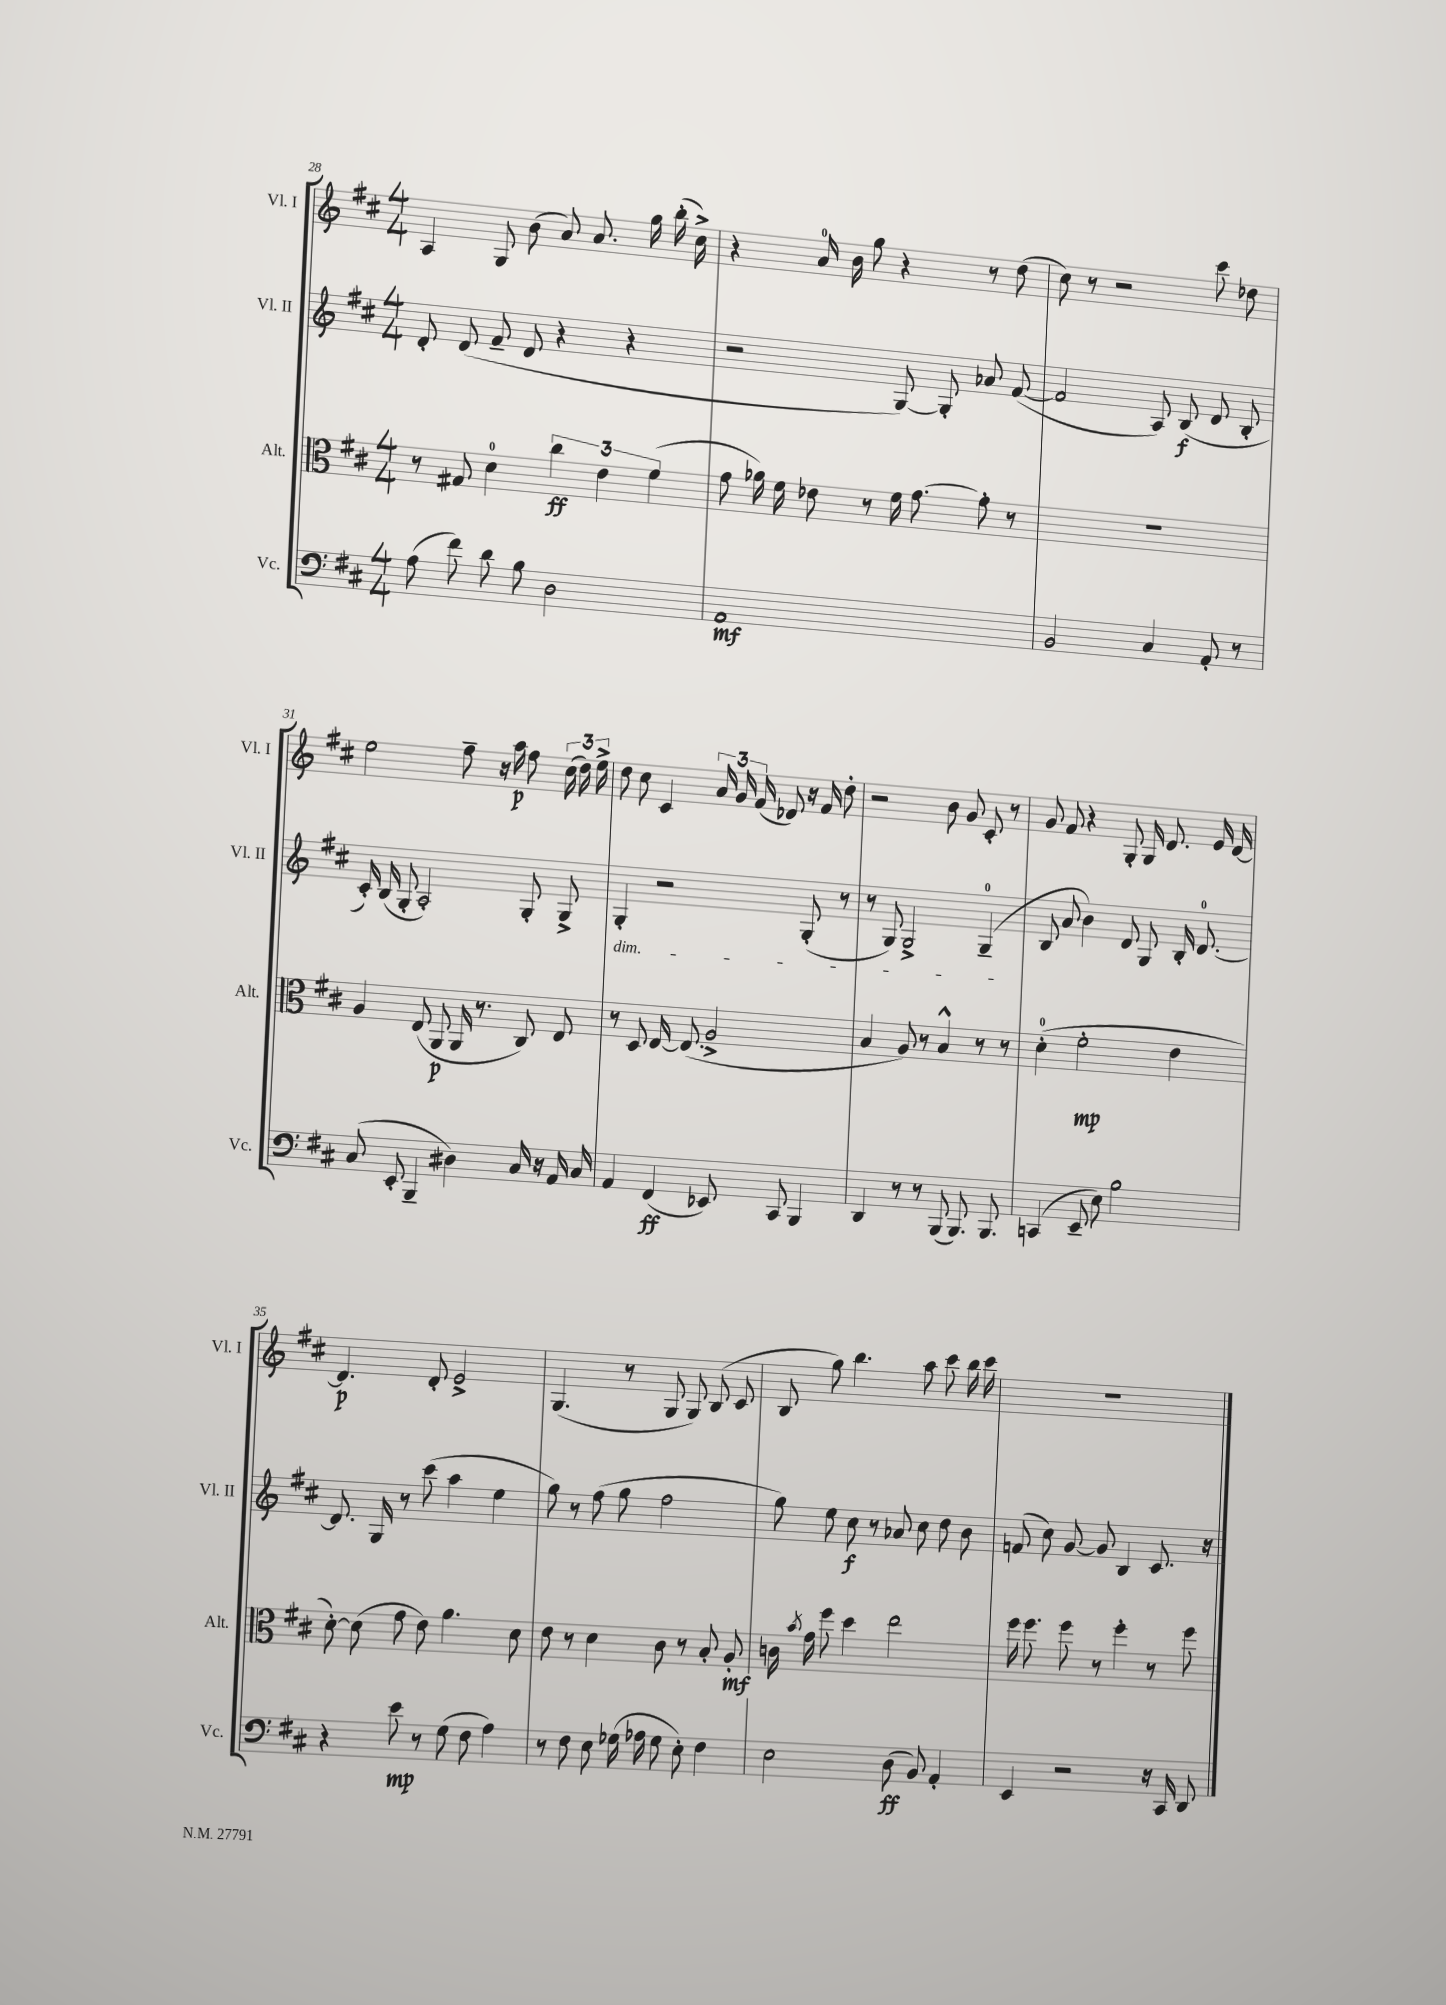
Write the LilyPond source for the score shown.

<<
\new StaffGroup <<
\new Staff = "s0" \with { instrumentName = "Vl. I" shortInstrumentName = "Vl. I" } {
    \clef treble \key d \major \numericTimeSignature \time 4/4
    \autoBeamOff a4 g8 b'8( a'8) a'8. g''16 b''16-.( cis''16->) |
    r4 a'16-0 b'16 g''8 r4 r8 d''8( |
    cis''8) r8 r2 cis'''8 des''8 |
    e''2 fis''8-- r16 a''16\p fis''8 \tuplet 3/2 { cis''16( d''16) e''16-> } |
    d''8 cis''8 cis'4 \tuplet 3/2 { a'16 g'16 fis'16( } des'8) r16 fis'16 d''8-. |
    r2 b'8 g'8 cis'8-. r8 |
    g'8 fis'8 r4 g8-. g16 d'8. e'16 d'16~ |
    d'4.\p d'8-. e'2-> |
    g4.( r8 g8 g8) b8( cis'8 |
    b8 g''8) b''4. a''8 cis'''8 b''16 cis'''16 |
    r1 \bar "|." |
}
\new Staff = "s1" \with { instrumentName = "Vl. II" shortInstrumentName = "Vl. II" } {
    \clef treble \key d \major \numericTimeSignature \time 4/4
    \autoBeamOff d'8-. d'8( fis'8-- d'8 r4 r4 |
    r2 g8~) g8-. aes'8 fis'8~( |
    fis'2 a8) b8\f( d'8 b8-. |
    cis'16-.) b16( g8-. a2-.) g8-. g8-> |
    g4-.\dim r2 g8-.( r8 |
    r8 g8) g2-> g4-0--\!( |
    b8 a'8 b'4) d'8 g8 b16-. d'8.-0~ |
    d'8. g16 r8 cis'''8( a''4 e''4 |
    g''8) r8 fis''8( g''8 fis''2 |
    g''8) e''8 cis''8\f r8 aes'8 cis''8 d''8 b'8 |
    f'8( cis''8) g'8~ g'8 b4 cis'8. r16 \bar "|." |
}
\new Staff = "s2" \with { instrumentName = "Alt." shortInstrumentName = "Alt." } {
    \clef alto \key d \major \numericTimeSignature \time 4/4
    \autoBeamOff r8 gis8 d'4-0 \tuplet 3/2 { cis''4\ff e'4 fis'4( } |
    g'8 aes'16) fis'16 ees'8 r8 fis'16 g'8.~ g'8-. r8 |
    r1 |
    a4 e8( a,8\p a,16 r8. cis8) e8 |
    r8 d8 e16~ e8.( a2-> |
    b4 a8) r8 b4-^ r8 r8 |
    d'4-0-.( fis'2-.\mp e'4 |
    d'8~-.) d'8( g'8 e'8) a'4. d'8 |
    e'8 r8 d'4 cis'8 r8 b8-. a8-.\mf |
    c'16 \acciaccatura { b'8 } g'16 fis''8 d''4 e''2 |
    fis''16 fis''8. fis''8 r8 fis''4-. r8 fis''8 \bar "|." |
}
\new Staff = "s3" \with { instrumentName = "Vc." shortInstrumentName = "Vc." } {
    \clef bass \key d \major \numericTimeSignature \time 4/4
    \autoBeamOff a8( fis'8) d'8 b8 d2 |
    a,1\mf |
    b,2 cis4 a,8-. r8 |
    cis8( e,8-. b,,4-- dis4) cis16 r16 a,16 cis16 |
    a,4 fis,4\ff( ees,8) cis,8 b,,4 |
    d,4 r8 r8 b,,8( b,,8.) b,,8. |
    c,4( e,8-- e8) b2 |
    r4 e'8\mp r8 g8( fis8 a4) |
    r8 fis8 e8 ges16( aes16 ges8 e8-.) fis4 |
    e2 d8\ff( b,8) a,4-. |
    e,4 r2 r16 cis,16 d,8 \bar "|." |
}
>>
>>
\layout { \context { \Score currentBarNumber = #28 } }
